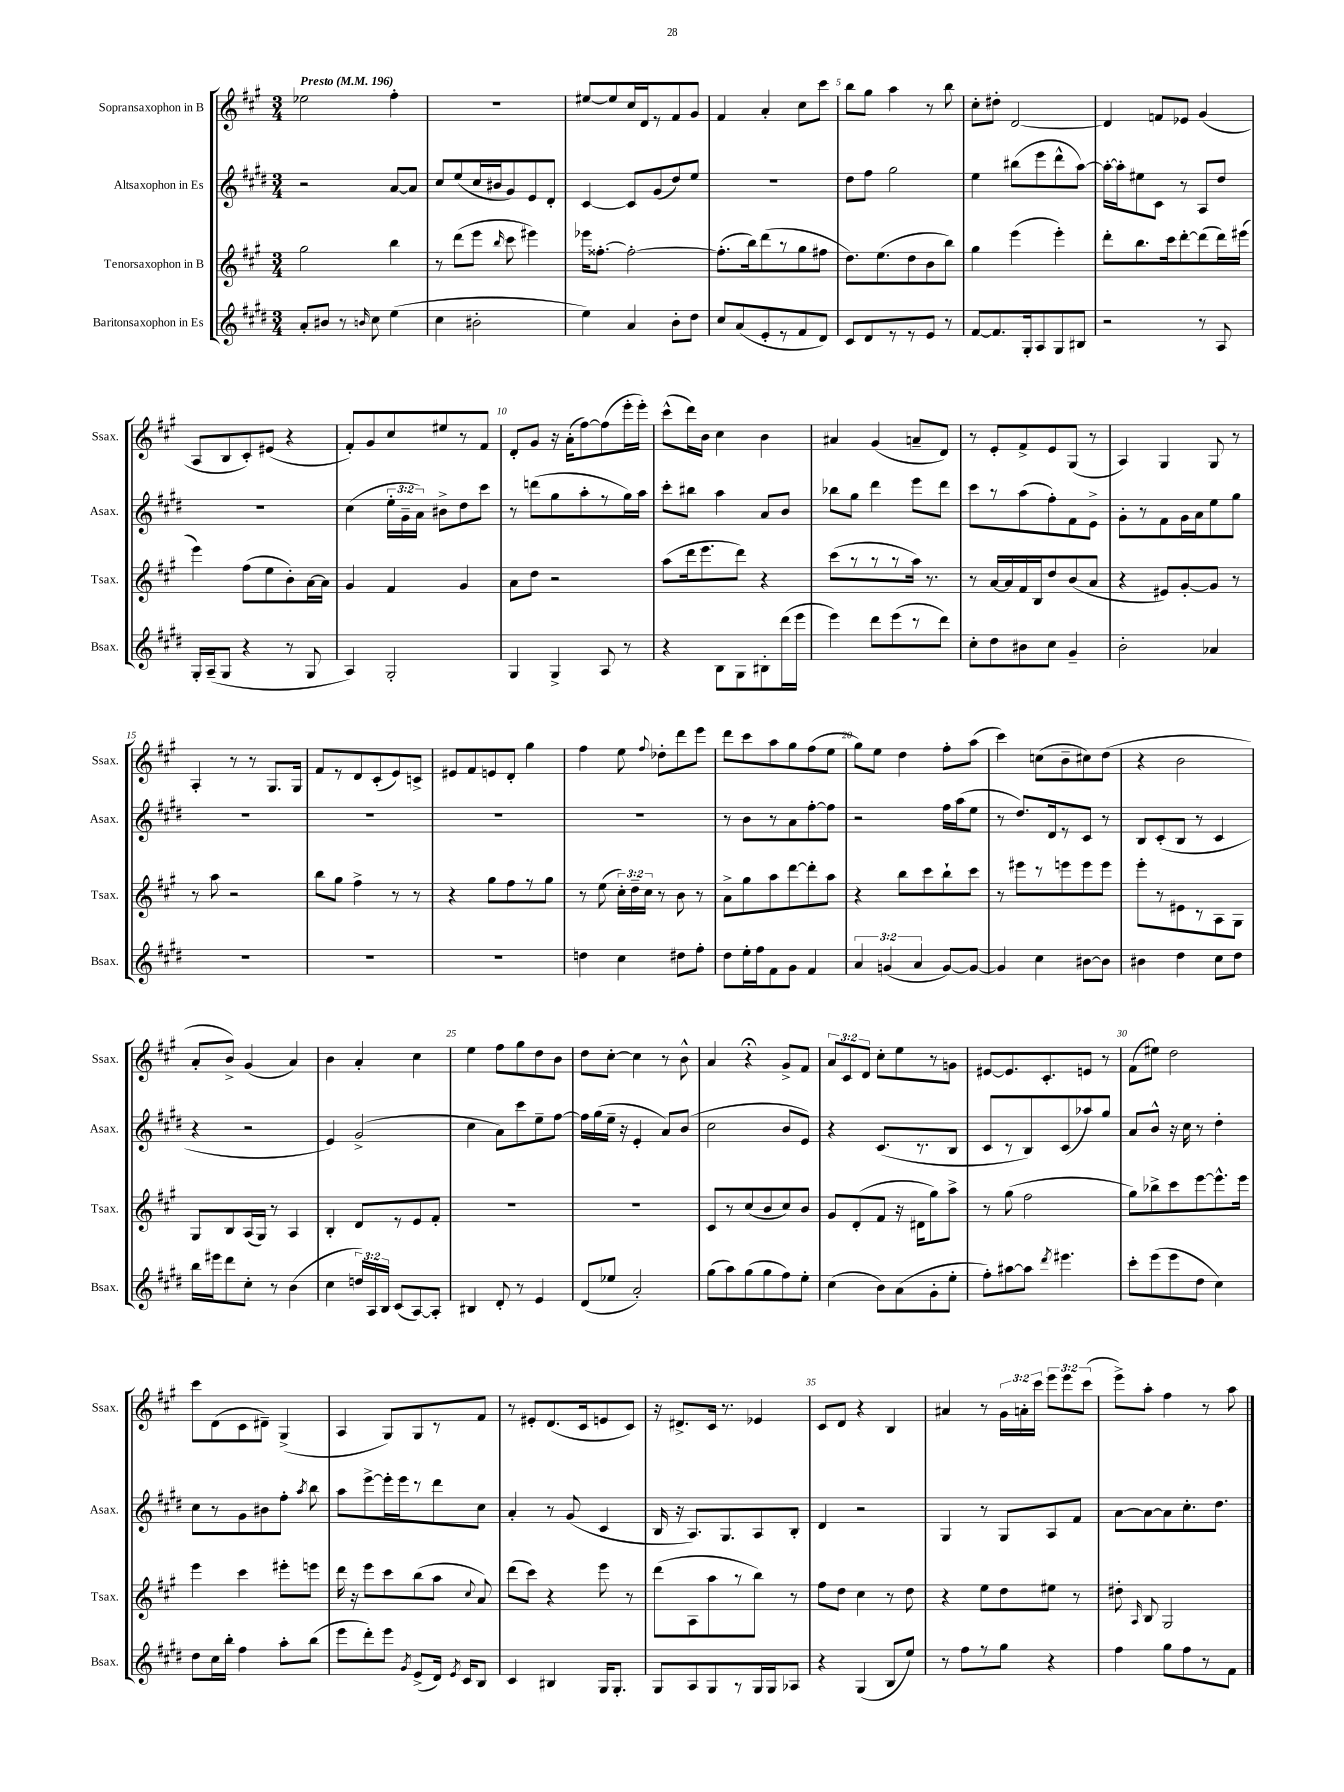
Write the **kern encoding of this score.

**kern	**kern	**kern	**kern
*part4	*part3	*part2	*part1
*staff4	*staff3	*staff2	*staff1
*I"Baritonsaxophon in Es	*I"Tenorsaxophon in B	*I"Altsaxophon in Es	*I"Sopransaxophon in B
*I'Bsax.	*I'Tsax.	*I'Asax.	*I'Ssax.
*clefG2	*clefG2	*clefG2	*clefG2
*k[f#c#g#d#]	*k[f#c#g#]	*k[f#c#g#d#]	*k[f#c#g#]
*M3/4	*M3/4	*M3/4	*M3/4
*MM196	*MM196	*MM196	*MM196
=1	=1	=1	=1
!	!	!	!LO:TX:a:B:t=Presto
8a'/L	2gg#\	2r	2ee-X\
8b#X/J	.	.	.
8r	.	.	.
16qqbn/	.	.	.
8cc#\	.	.	.
(4ee\	4bb\	[8a/L	4ff#'\
.	.	8a/J]	.
=2	=2	=2	=2
4cc#\	8r	8cc#/L	2.r
.	(8ddd\L	(8ee/	.
2b#X'\	8eee\J	16cc#/L	.
.	.	16b#X/J	.
.	16qqbb/	.	.
.	8ccc#\	8g#/)	.
.	4eee#X\)	8e/	.
.	.	8d#'/J	.
=3	=3	=3	=3
4ee\)	16eee-X\KL	[4c#/	[8ee#X/L
.	[8.ff##X'\J	.	.
.	.	.	8ee#/]
4a/	2ff##'\_	8c#/L]	16cc#/L
.	.	.	16d/J
.	.	(8g#/	8r
8b'\L	.	8dd#/)	8f#/
8dd#\J	.	8ee/J	8g#/J
=4	=4	=4	=4
8cc#/L	(8.ff##'\L]	2.r	4f#/
(8a/	.	.	.
.	16bb\k)	.	.
8e'/	(8ddd\	.	4a'/
8r	8r	.	.
8f#/	8gg#\	.	8cc#\L
8d#/J)	8ff#X\J	.	8ccc#\J
=5	=5	=5	=5
8c#/L	8.dd\L)	8dd#\L	8bb\L
8d#/	.	8ff#\J	8gg#\J
.	(8.ee\	.	.
8r	.	2gg#\	4aa\
8r	8dd\	.	.
8e/J	8b\	.	8r
8r	8bb\J)	.	8bb\
=6	=6	=6	=6
[8f#/L	4gg#\	4ee\	8cc#'\L
8.f#/]	.	.	8dd#X'\J
.	(4eee\	(8bb#X\L	[2d/
16G#'/k	.	.	.
8A/	.	8eee\	.
8G#/	4eee'\)	8ddd#^^\	.
8B#X/J	.	[8aa\J)	.
=7	=7	=7	=7
2r	8ddd'\L	16aa'\LL_	4d/]
.	.	16aa'\J]	.
.	8.bb\	8ee#X\	.
.	.	8c#\J	8fn/L
.	16ccc#\k	.	.
.	[8ddd'\	8r	8e-X/J
8r	(8ddd\]	8A/L	(4g#/
8A/	16ddd\L)	8dd#/J	.
.	(16eee#X\JJ	.	.
!!LO:LB:g=z
=8	=8	=8	=8
16G#'/LL	4eee\)	2.r	8A/L
(16A~/J	.	.	.
8G#/J	.	.	8B/
4r	(8ff#\L	.	8c#'/)
.	8ee\	.	(8e#X/J
8r	8b'\)	.	4r
8G#/	[16a\L	.	.
.	16a\JJ]	.	.
=9	=9	=9	=9
4A/)	4g#/	(4cc#\	8f#'/L)
.	.	.	8g#/
2G#'/	4f#/	24ee'\LL	8cc#/
.	.	24g#~\	.
.	.	24a\JJ)	.
.	.	8b#X^\L	8ee#X/
.	4g#/	8dd#\	8r
.	.	8ccc#\J	8f#/J
=10	=10	=10	=10
4G#/	8a\L	8r	8d'/L
.	8dd\J	(8dddn\L	8g#/J
4G#^/	2r	8gg#\	16r
.	.	.	(16a'\KL
.	.	8aa'\	[8ff#\)
8A/	.	8r	(8ff#\]
8r	.	16gg#\L)	16eee'\L
.	.	16aa\JJ	16eee'\JJ)
=11	=11	=11	=11
4r	(8aa\L	8ccc#'\L	(8ccc#^^\L
.	16ddd\k	8bb#X\J	16ddd\L)
.	8.eee\	.	16b\JJ
8B\L	.	4aa\	4cc#\
8G#\	8ddd\J)	.	.
8B#X'\	4r	8a/L	4b\
(16ddd#\L	.	8b/J	.
16eee\JJ	.	.	.
=12	=12	=12	=12
4eee\)	(8ccc#\L	8bb-X\L	4a#X/
.	8r	8gg#\J	.
8ddd#\L	8r	4ddd#\	(4g#/
(8eee\	8r	.	.
8r	16aa\Jk)	8eee\L	8an~/L
.	8.r	.	.
8ddd#\J)	.	8ddd#\J	8d/J)
=13	=13	=13	=13
8cc#'\L	8r	8ccc#\L	8r
8dd#\	[16a/LL	8r	8e'/L
.	16a/]	.	.
8b#X\	16f#/	(8aa\	8f#^/
.	16B/J	.	.
8cc#\J	8dd/	8ff#'\)	8e/
4g#~/	(8b/	8f#\	(8G#/J
.	8a/J	8e^\J	8r
=14	=14	=14	=14
2b'\	4r	8g#'\L	4A/)
.	.	8r	.
.	8e#X/L)	8f#\	4G#/
.	[8g#'/	16g#\L	.
.	.	16a\J	.
4a-X/	8g#/J]	8ee\	8G#/
.	8r	8gg#\J	8r
!!LO:LB:g=z
=15	=15	=15	=15
2.r	8r	2.r	4A'/
.	8aa\	.	.
.	2r	.	8r
.	.	.	8r
.	.	.	8.G#/L
.	.	.	16G#/Jk
=16	=16	=16	=16
2.r	8bb\L	2.r	8f#/L
.	8gg#\J	.	8r
.	4ff#^\	.	8d/
.	.	.	(8c#'/
.	8r	.	8e/)
.	8r	.	8cn^/J
=17	=17	=17	=17
2.r	4r	2.r	8e#X/L
.	.	.	8f#/
.	8gg#\L	.	8en/
.	8ff#\	.	8d'/J
.	8r	.	4gg#\
.	8gg#\J	.	.
=18	=18	=18	=18
4ddn\	8r	2.r	4ff#\
.	(8ee\	.	.
4cc#\	24cc#'\LL)	.	8ee\
.	24dd~\	.	.
.	24cc#\JJ	.	.
.	.	.	8qqff#/
.	8r	.	8dd-X'\L
8dd#X\L	8b\	.	8ddd\
8ff#'\J	8r	.	8eee\J
=19	=19	=19	=19
8dd#\L	8a^\L	8r	8ddd\L
16ee'\L	8gg#\	8b\L	8ccc#\
16ff#\J	.	.	.
8f#\	8aa\	8r	8aa\
8g#\J	[8ddd\	8a\	8gg#\
4f#/	8ddd'\]	[8ff#'\	(8ff#\
.	8aa\J	8ff#\J]	8ee\J
=20	=20	=20	=20
6a/	4r	2r	8gg#\L)
.	.	.	8ee\J
(6gn/	.	.	.
.	8bb\L	.	4dd\
6a/	.	.	.
.	8ccc#\	.	.
[8g/L)	8bb`\	16ff#\LL	8ff#'\L
.	.	(16aa\J	.
8g/J_	8ccc#\J	8ee\J	(8aa\J
=21	=21	=21	=21
4g/]	8r	8r	4ccc#\)
.	8eee#X\L	8.dd#/L)	.
4cc#\	8r	.	(8ccn\L
.	.	16d#/k	.
.	8eeen\	8r	8b~\
[8b#X\L	8eee\	8c#/J	8cc#X\)
8b#\J]	8eee\J	8r	(8dd\J
=22	=22	=22	=22
4b#X\	8eee'\L	8B/L	4r
.	8r	(8c#'/	.
4dd#\	8e#X\	8B/J	2b\
.	8r	8r	.
8cc#\L	8A\	4c#/	.
8dd#\J	8G#\J	.	.
!!LO:LB:g=z
=23	=23	=23	=23
16bb\LL	8G#/L	4r	8a'/L
16eee#X\J	.	.	.
8ddd#\	8B/	.	8b^/J)
8cc#'\J	(16A/L	2r	(4g#/
.	16G#/JJ)	.	.
8r	8r	.	.
(4b\	4A/	.	4a/)
=24	=24	=24	=24
4cc#\	4B'/	4e/)	4b\
24ddn/LL)	8d/L	(2g#^/	4a'/
24A/	.	.	.
24B/JJ	.	.	.
(8c#/L	8r	.	.
[8A/)	8e/	.	4cc#\
8A'/J]	8f#'/J	.	.
=25	=25	=25	=25
4B#X/	2.r	4cc#\	4ee\
8d#'/	.	8a\L)	8ff#\L
8r	.	8ccc#\	8gg#\
4e/	.	8ee~\	8dd\
.	.	[8ff#\J	8b\J
=26	=26	=26	=26
(8d#/L	2.r	16ff#\LL]	8dd\L
.	.	(16gg#\	.
8ee-X/J	.	16ee~\JJ	[8cc#'\J
.	.	16r	.
2a'/)	.	4e'/	4cc#\]
.	.	8a/L)	8r
.	.	(8b/J	8b^^\
=27	=27	=27	=27
(8gg#\L	8c#/L	2cc#\	4a/
8aa\)	8r	.	.
(8gg#\	(8cc#/	.	4r;<
8gg#\	8b/	.	.
8ff#\)	8cc#/)	8b/L	8g#^/L
8ee'\J	8b/J	8e/J)	8f#/J
=28	=28	=28	=28
(4cc#\	8g#/L	4r	12a/L
.	.	.	12c#/
.	(8d'/	.	.
.	.	.	12d/J
8b\L)	8f#/J	(8.c#/L	8cc#'\L
(8a\	16r	.	8ee\
.	16d#X\KL	8.r	.
8g#'\	8gg#\)	.	8r
8ee'\J	8aa^\J	8B/J	8gn\J
=29	=29	=29	=29
8ff#'\L)	8r	8c#/L	[8e#X/L
[8aa#X\	(8gg#\	8r	8.e#/]
8aa#\J]	2ff#\	8B/)	.
.	.	.	8.c#'/
8qddd#/	.	.	.
4.eee#X\	.	(8c#/	.
.	.	8aa-X/)	8en/J
.	.	8gg#/J	8r
=30	=30	=30	=30
8ccc#'\L	8gg#\L)	8a/L	(8f#\L
(8eee\	8bb-X^\	8b^^/J	8ee#X\J)
8eee\	8ccc#\	16r	2dd\
.	.	16cc#\	.
8dd#\J	[8eee\	8r	.
4cc#\)	8.eee^^\]	4dd#'\	.
.	16eee\Jk	.	.
!!LO:LB:g=z
=31	=31	=31	=31
8dd#\L	4eee\	8cc#\L	8ccc#\L
16cc#\L	.	8r	(8d\
16bb'\JJ	.	.	.
4ff#\	4ccc#\	8g#\	8c#\
.	.	8b#X\	8d#X~\J)
8aa'\L	8eee#X'\L	8ff#'\J	(4G#^/
.	.	8qaa/	.
(8bb\J	8eeen\J	8bb\	.
=32	=32	=32	=32
8eee\L	16ddd\	8aa\L	4A/
.	16r	.	.
8ddd#'\)	8eee\L	[8eee^\	.
8eee\J	8ccc#\	16eee'\L]	8G#/L)
.	.	16eee\J	.
8qg#/	.	.	.
(8e^/L	(8bb\	8r	8G#/
16d#/Jk)	8aa\J	8ddd#\	8r
8qe/	.	.	.
16c#/KL	.	.	.
.	8qqcc#/	.	.
8B/J	8a/)	8cc#\J	8f#/J
=33	=33	=33	=33
4c#/	(8ddd\L	4a'/	8r
.	8ccc#\J)	.	8e#X'/L
4B#X/	4r	8r	(8.d/
.	.	(8g#/	.
.	.	.	16c#/k
16G#/KL	8eee\	4c#/	8en/
8.G#'/J	.	.	.
.	8r	.	8c#/J)
=34	=34	=34	=34
8G#/L	(8ddd\L	16B/	16r
.	.	16r	8.d#X^/L
8A/	8A\	8.A/L)	.
8G#/	8aa\	.	16c#/Jk
.	.	8.G#/	8.r
8r	8r	.	.
16G#/L	8bb\J)	8A/	4e-X/
16G#/J	.	.	.
8A-X/J	8r	8B'/J	.
=35	=35	=35	=35
4r	8ff#\L	4d#/	8c#/L
.	8dd\J	.	8d/J
(4G#/	4cc#\	2r	4r
8B/L	8r	.	4B/
8ee/J)	8dd\	.	.
=36	=36	=36	=36
8r	4r	4G#/	4a#X/
8ff#\L	.	.	.
8r	8ee\L	8r	8r
8gg#\J	8dd\	8G#/L	24g#\LL
.	.	.	24an'\
.	.	.	24ccc#\JJ
4r	8ee#X\J	8A/	12eee\L
.	.	.	12eee\
.	8r	8f#/J	.
.	.	.	(12ccc#\J
=37	=37	=37	=37
4ff#\	8dd#X'\	[8a\L	8eee^\L)
.	16qqA/	.	.
.	8B/	8a\_	8aa'\J
8gg#\L	2G#/	8a\]	4ff#\
8ff#\	.	8.cc#'\	.
8r	.	.	8r
.	.	8.dd#\J	.
8f#\J	.	.	8aa\
==	==	==	==
*-	*-	*-	*-
